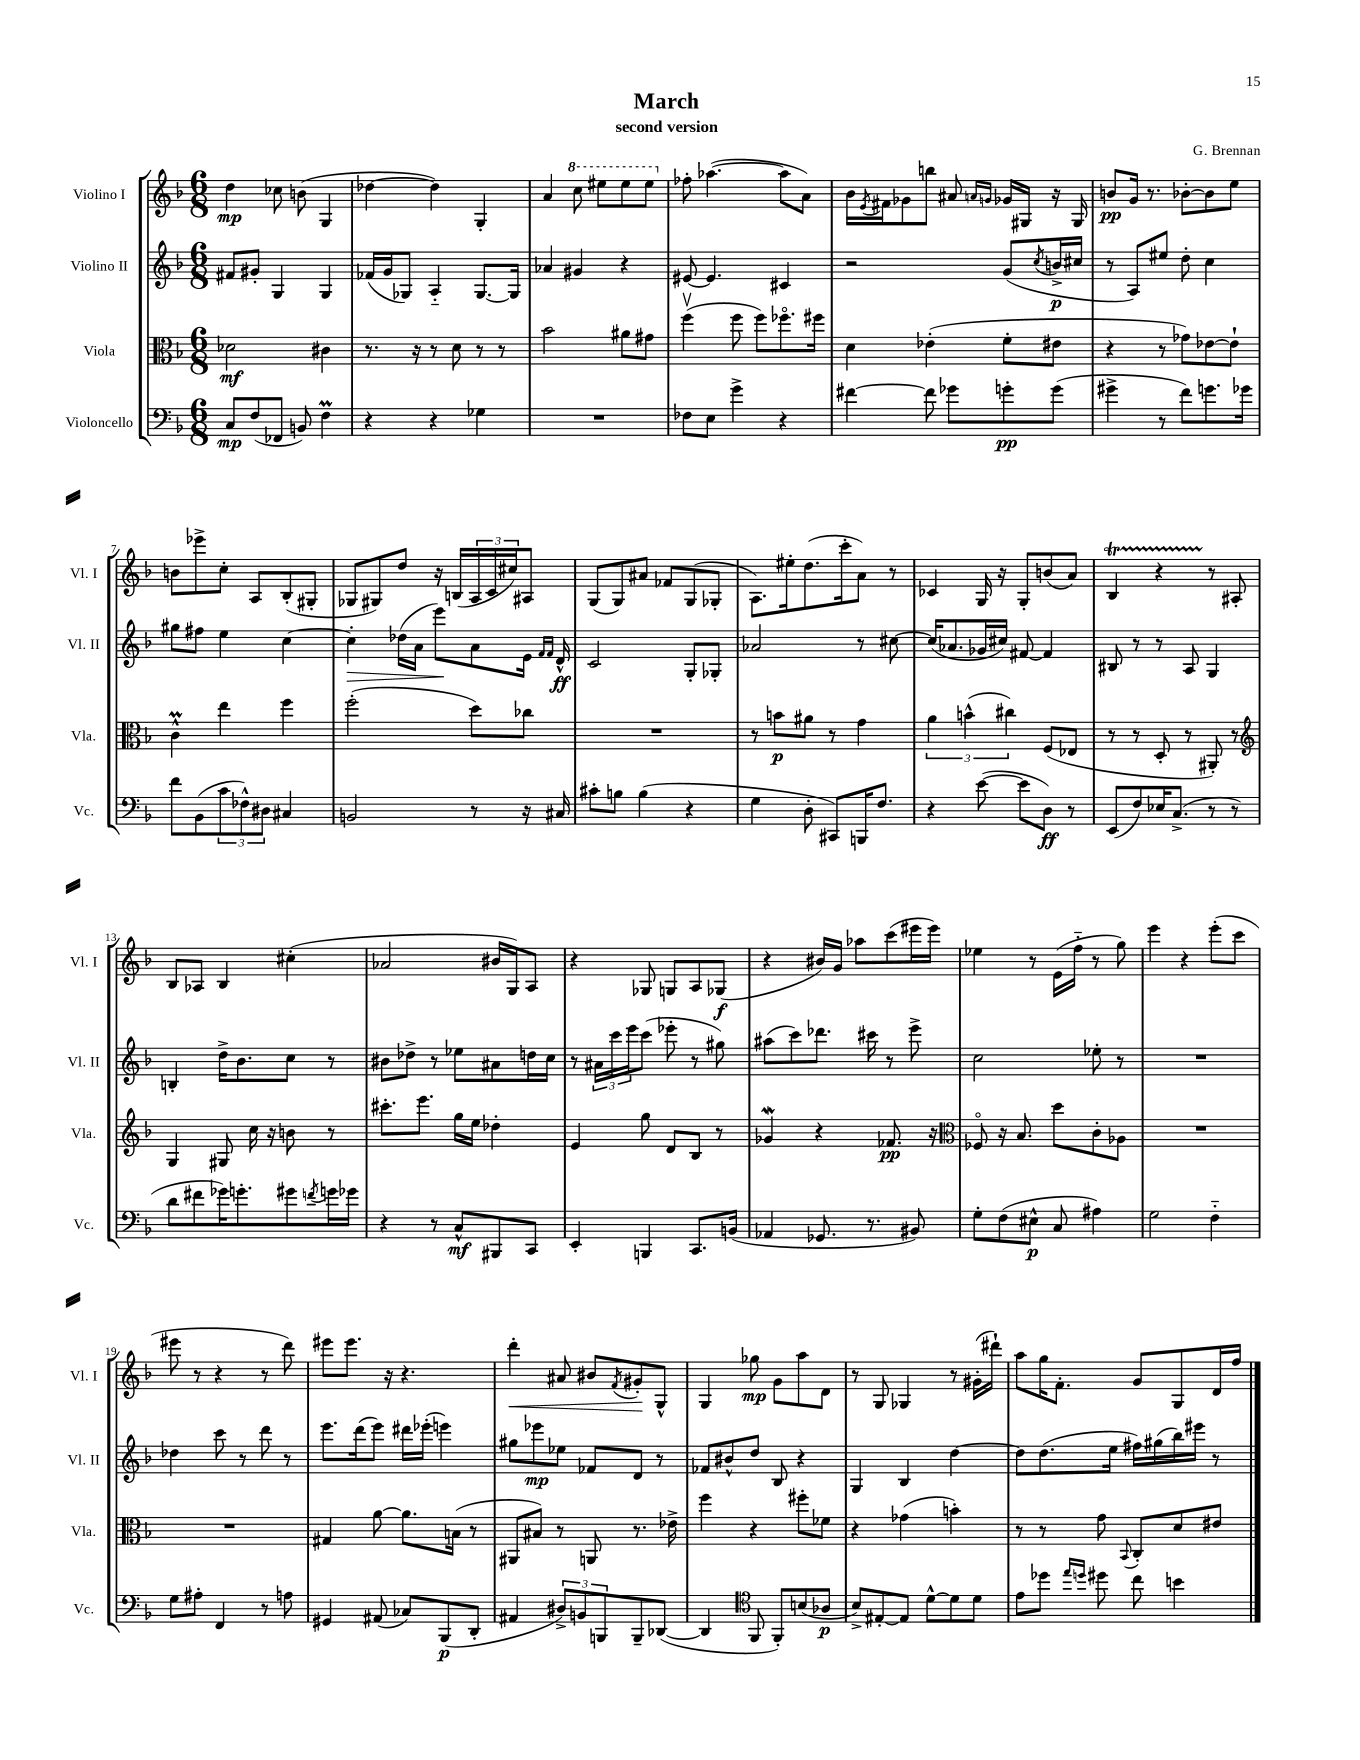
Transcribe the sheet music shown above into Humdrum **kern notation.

**kern	**dynam	**kern	**dynam	**kern	**dynam	**kern	**dynam
*part4	*part4	*part3	*part3	*part2	*part2	*part1	*part1
*staff4	*staff4	*staff3	*staff3	*staff2	*staff2	*staff1	*staff1
*I"Violoncello	*	*I"Viola	*	*I"Violino II	*	*I"Violino I	*
*I'Vc.	*	*I'Vla.	*	*I'Vl. II	*	*I'Vl. I	*
*clefF4	*	*clefC3	*	*clefG2	*	*clefG2	*
*k[b-]	*	*k[b-]	*	*k[b-]	*	*k[b-]	*
*M6/8	*	*M6/8	*	*M6/8	*	*M6/8	*
=1	=1	=1	=1	=1	=1	=1	=1
8C/L	mp	2d-X\	mf	8f#X/L	.	4dd\	mp
(8F/	.	.	.	8g#X'/J	.	.	.
8FF-X/J	.	.	.	4G/	.	8cc-X\	.
8BBn/)	.	.	.	.	.	(8bn\	.
4FM\	.	4c#X\	.	4G/	.	4G/	.
=2	=2	=2	=2	=2	=2	=2	=2
4r	.	8.r	.	(16f-X/LL	.	[4dd-X\	.
.	.	.	.	16g/J	.	.	.
.	.	.	.	8G-X/J)	.	.	.
.	.	16r	.	.	.	.	.
4r	.	8r	.	4A/	.	4dd-\])	.
.	.	8d\	.	.	.	.	.
4G-X\	.	8r	.	[8.G-/L	.	4G'/	.
.	.	8r	.	.	.	.	.
.	.	.	.	16G-/Jk]	.	.	.
=3	=3	=3	=3	=3	=3	=3	=3
2.r	.	2b-\	.	4a-X/	.	4a/	.
*	*	*	*	*	*	*8va	*
.	.	.	.	4g#X/	.	8ccc\	.
.	.	.	.	.	.	8eee#X\L	.
.	.	8a#X\L	.	4r	.	8eee#\	.
.	.	8g#X\J	.	.	.	8eee#\J	.
=4	=4	=4	=4	=4	=4	=4	=4
*	*	*	*	*	*	*X8va	*
8F-X\L	.	(4ffv\	.	[8e#X/	.	8ff-X'\	.
8E\J	.	.	.	4.e#/]	.	([4.aa-X\	.
4g^\	.	8ff\	.	.	.	.	.
.	.	8ff\L)	.	.	.	.	.
4r	.	8.ff-X\	.	4c#X/	.	8aa-\L]	.
.	.	.	.	.	.	8a\J)	.
.	.	16ff#X\Jk	.	.	.	.	.
=5	=5	=5	=5	=5	=5	=5	=5
[4f#X\	.	4d\	.	2r	.	16b-\LL	.
.	.	.	.	.	.	8qe/	.
.	.	.	.	.	.	16f#X\J	.
.	.	.	.	.	.	8g-X\	.
8f#\]	.	(4e-X'\	.	.	.	8bbn\J	.
8g-X\L	.	.	.	.	.	8a#X/	.
.	.	.	.	.	.	16qqan/LL	.
.	.	.	.	.	.	16qqgn/JJ	.
8gn'\	pp	8f'\L	.	(8g/L	.	16g-X/LL	.
.	.	.	.	.	.	16G#X/JJ	.
.	.	.	.	8qcc/	.	.	.
(8g\J	.	8e#X\J	.	16bn^/L	p	16r	.
.	.	.	.	16cc#X/JJ	.	16G#/	.
=6	=6	=6	=6	=6	=6	=6	=6
4g#X^\	.	4r	.	8r	.	8bn/L	pp
.	.	.	.	8A/L)	.	16g/Jk	.
.	.	.	.	.	.	8.r	.
8r	.	8r	.	8ee#X/J	.	.	.
8f\L)	.	8g-X\L)	.	8dd'\	.	[8b-X'\L	.
8.gn\	.	[8e-X\	.	4cc\	.	8b-\]	.
.	.	8e-`\J]	.	.	.	8ee\J	.
16g-X\Jk	.	.	.	.	.	.	.
!!LO:LB:g=z
=7	=7	=7	=7	=7	=7	=7	=7
8f\L	.	4cM^^\	.	8gg#X\L	.	8bn\L	.
(8BB-\	.	.	.	8ff#X\J	.	8eee-X^\	.
12c\	.	4ee\	.	4ee\	.	8cc'\J	.
12F-X^^\)	.	.	.	.	.	.	.
.	.	.	.	.	.	8A/L	.
12D#X\J	.	.	.	.	.	.	.
4C#X/	.	4ff\	.	[4cc\	.	(8B-'/	.
.	.	.	.	.	.	8G#X'/J	.
=8	=8	=8	=8	=8	=8	=8	=8
!	!	!	!	!	!LO:HP:b	!	!
2BBn/	.	(2ff'\	.	4cc'\]	>	8G-X/L	.
.	.	.	.	.	.	8G#X/)	.
.	.	.	.	(16dd-X\LL	.	8dd/J	.
.	.	.	.	16a\JJ	.	.	.
.	.	.	.	8eee\L)	.	16r	.
.	.	.	.	.	.	(16Bn/LL	.
8r	.	8dd\L)	.	8a\	]	24A/	.
.	.	.	.	.	.	24c/	.
.	.	.	.	.	.	24cc#X/J)	.
16r	.	8cc-X\J	.	16e\Jk	.	8A#X/J	.
.	.	.	.	16qqf/LL	.	.	.
.	.	.	.	16qqf/JJ	.	.	.
16C#X/	.	.	.	16d^^/	ff	.	.
=9	=9	=9	=9	=9	=9	=9	=9
8c#X'\L	.	2.r	.	2c/	.	(8G/L	.
8Bn\J	.	.	.	.	.	8G/)	.
(4B\	.	.	.	.	.	8a#X/J	.
.	.	.	.	.	.	8f-X/L	.
4r	.	.	.	8G'/L	.	(8G/	.
.	.	.	.	8G-X'/J	.	8G-X'/J	.
=10	=10	=10	=10	=10	=10	=10	=10
4G\	.	8r	.	2a-X/	.	8.A\L)	.
.	.	8bn\L	p	.	.	.	.
.	.	.	.	.	.	16ee#X'\k	.
8D'\	.	8a#X\J	.	.	.	(8.dd\	.
8CC#X/L)	.	8r	.	.	.	.	.
.	.	.	.	.	.	16ccc'\k	.
16BBBn/K	.	4g\	.	8r	.	8a\J)	.
8.F/J	.	.	.	.	.	.	.
.	.	.	.	[8cc#X\	.	8r	.
=11	=11	=11	=11	=11	=11	=11	=11
4r	.	6a\	.	(16cc#/KL]	.	4c-X/	.
.	.	.	.	8.a-X/	.	.	.
.	.	(6bn^^\	.	.	.	.	.
([8e\	.	.	.	16g-X/L	.	16G/	.
.	.	.	.	16cc#X/JJ)	.	16r	.
.	.	6cc#X\)	.	.	.	.	.
8e\L]	.	.	.	[8f#X/	.	8G'/L	.
8D\J)	ff	(8F/L	.	4f#/]	.	(8bn/	.
8r	.	8E-X/J	.	.	.	8a/J)	.
=12	=12	=12	=12	=12	=12	=12	=12
(8EE/L	.	8r	.	8B#X/	.	4B-T/	.
8F/)	.	8r	.	8r	.	.	.
16E-X/K	.	8D'/	.	8r	.	4r	.
(8.C^/J	.	.	.	.	.	.	.
.	.	8r	.	8A/	.	.	.
8r	.	8AA#X'/)	.	4G/	.	8r	.
8r	.	8r	.	.	.	8A#X'/	.
!!LO:LB:g=z
=13	=13	=13	=13	=13	=13	=13	=13
*	*	*clefG2	*	*	*	*	*
8d\L	.	4G/	.	4Bn'/	.	8B-/L	.
8f#X\	.	.	.	.	.	8A-X/J	.
16g-X\K)	.	8G#X/	.	16dd^\KL	.	4B-/	.
8.gn'\	.	.	.	8.b-\	.	.	.
.	.	16cc\	.	.	.	.	.
.	.	16r	.	.	.	.	.
8g#X\	.	8bn\	.	8cc\J	.	(4cc#X'\	.
8qfn/	.	.	.	.	.	.	.
16gn\L	.	8r	.	8r	.	.	.
16g-X\JJ	.	.	.	.	.	.	.
=14	=14	=14	=14	=14	=14	=14	=14
4r	.	8.ccc#X'\L	.	8b#X\L	.	2a-X/	.
.	.	.	.	8dd-X^\J	.	.	.
.	.	8.eee\J	.	.	.	.	.
8r	.	.	.	8r	.	.	.
8C^^/L	mf	16gg\LL	.	8ee-X\L	.	.	.
.	.	16ee\JJ	.	.	.	.	.
8BBB#X/	.	4dd-X'\	.	8a#X\	.	16b#X/LL	.
.	.	.	.	.	.	16G/J)	.
8CC/J	.	.	.	16ddn\L	.	8A/J	.
.	.	.	.	16cc\JJ	.	.	.
=15	=15	=15	=15	=15	=15	=15	=15
4EE'/	.	4e/	.	8r	.	4r	.
.	.	.	.	24a#X\LL	.	.	.
.	.	.	.	24ccc\	.	.	.
.	.	.	.	24eee\J	.	.	.
4BBBn/	.	8gg\	.	(8ccc\J	.	8G-X/	.
.	.	8d/L	.	8eee-X'\	.	8Gn/L	.
8.CC/L	.	8B-/J	.	8r	.	8A/	.
.	.	8r	.	8gg#X\)	.	(8G-X/J	f
(16BBn/Jk	.	.	.	.	.	.	.
=16	=16	=16	=16	=16	=16	=16	=16
4AA-X/	.	4g-Xw/	.	(8aa#X\L	.	4r	.
.	.	.	.	8ccc\)	.	.	.
8.GG-X/	.	4r	.	8.ddd-X\J	.	16b#X/LL)	.
.	.	.	.	.	.	16g/JJ	.
.	.	.	.	.	.	8aa-X\L	.
8.r	.	.	.	16ccc#X\	.	.	.
.	.	8.f-X/	pp	8r	.	(8ccc\	.
8BB#X/)	.	.	.	8eee^\	.	16eee#X\L	.
.	.	16r	.	.	.	16eee#\JJ)	.
=17	=17	=17	=17	=17	=17	=17	=17
*	*	*clefC3	*	*	*	*	*
8G'\L	.	8F-X/	.	2cc\	.	4ee-X\	.
(8F\	.	16r	.	.	.	.	.
.	.	8.B-/	.	.	.	.	.
8E#X^^\J	p	.	.	.	.	8r	.
8C/	.	8dd\L	.	.	.	(16e\LL	.
.	.	.	.	.	.	16ff\JJ	.
4A#X\)	.	8c'\	.	8ee-X'\	.	8r	.
.	.	8A-X\J	.	8r	.	8gg\)	.
=18	=18	=18	=18	=18	=18	=18	=18
2G\	.	2.r	.	2.r	.	4eee\	.
.	.	.	.	.	.	4r	.
4F\	.	.	.	.	.	(8eee'\L	.
.	.	.	.	.	.	8ccc\J	.
!!LO:LB:g=z
=19	=19	=19	=19	=19	=19	=19	=19
8G\L	.	2.r	.	4dd-X\	.	8eee#X\	.
8A#X'\J	.	.	.	.	.	8r	.
4FF/	.	.	.	8ccc\	.	4r	.
.	.	.	.	8r	.	.	.
8r	.	.	.	8ddd\	.	8r	.
8An\	.	.	.	8r	.	8ddd\)	.
=20	=20	=20	=20	=20	=20	=20	=20
4GG#X/	.	4G#X/	.	8.eee\L	.	8eee#X\L	.
.	.	.	.	.	.	8.eee#\J	.
.	.	.	.	(16ddd\k	.	.	.
(8AA#X/	.	[8a\	.	8eee\J)	.	.	.
.	.	.	.	.	.	16r	.
8C-X/L)	.	8.a\L]	.	16ddd#X\LL	.	4.r	.
.	.	.	.	(16eee-X'\JJ	.	.	.
(8BBB-/	p	.	.	4eeen\)	.	.	.
.	.	(16Bn\Jk	.	.	.	.	.
8DD'/J	.	8r	.	.	.	.	.
=21	=21	=21	=21	=21	=21	=21	=21
!	!	!	!	!	!	!	!LO:HP:b
4AA#X/	.	8AA#X/L	.	8gg#X\L	.	4ddd'\	<
.	.	8B#X/J)	.	8eee-X\	mp	.	.
12D#X^/L)	.	8r	.	8ee-X\J	.	8a#X/	.
12BBn/	.	.	.	.	.	.	.
.	.	8AAn/	.	8f-X/L	.	8b#X/L	.
12BBBn/	.	.	.	.	.	.	.
.	.	.	.	.	.	8qf/	.
8BBB~/	.	8.r	.	8d/J	.	8g#X'/	.
([8DD-X/J	.	.	.	8r	.	8G^^/J	[
.	.	16e-X^\	.	.	.	.	.
=22	=22	=22	=22	=22	=22	=22	=22
4DD-/]	.	4ff\	.	8f-X/L	.	4G/	.
.	.	.	.	8b#X^^/	.	.	.
*clefC4	*	*	*	*	*	*	*
8FF/	.	4r	.	8dd/J	.	8gg-X\	mp
8FF'/L)	.	.	.	8B-/	.	8g\L	.
(8Bn/	.	8ff#X'\L	.	4r	.	8aa\	.
8A-X/J	p	8f-X\J	.	.	.	8d\J	.
=23	=23	=23	=23	=23	=23	=23	=23
8B-^/L)	.	4r	.	4G/	.	8r	.
[8E#X'/	.	.	.	.	.	8G/	.
8E#/J]	.	(4g-X\	.	4B-/	.	4G-X/	.
[8d^^\L	.	.	.	.	.	.	.
8d\]	.	4bn'\)	.	[4dd\	.	8r	.
8d\J	.	.	.	.	.	(16g#X'\LL	.
.	.	.	.	.	.	16ddd#X`\JJ)	.
=24	=24	=24	=24	=24	=24	=24	=24
8e\L	.	8r	.	8dd\L]	.	8aa\L	.
8dd-X\J	.	8r	.	(8.dd\	.	16gg\K	.
.	.	.	.	.	.	8.f'\J	.
16qqee/LL	.	.	.	.	.	.	.
16qqddn/JJ	.	.	.	.	.	.	.
8dd#X\	.	8g\	.	.	.	.	.
.	.	.	.	16ee\Jk	.	.	.
.	.	8qqBB-/	.	.	.	.	.
8cc\	.	8C'/L	.	16ff#X\LL)	.	8g/L	.
.	.	.	.	(16gg#X\	.	.	.
4bn\	.	8d/	.	16bb-\)	.	8G/	.
.	.	.	.	16eee#X\JJ	.	.	.
.	.	8e#X/J	.	8r	.	16d/L	.
.	.	.	.	.	.	16ff/JJ	.
==	==	==	==	==	==	==	==
*-	*-	*-	*-	*-	*-	*-	*-
